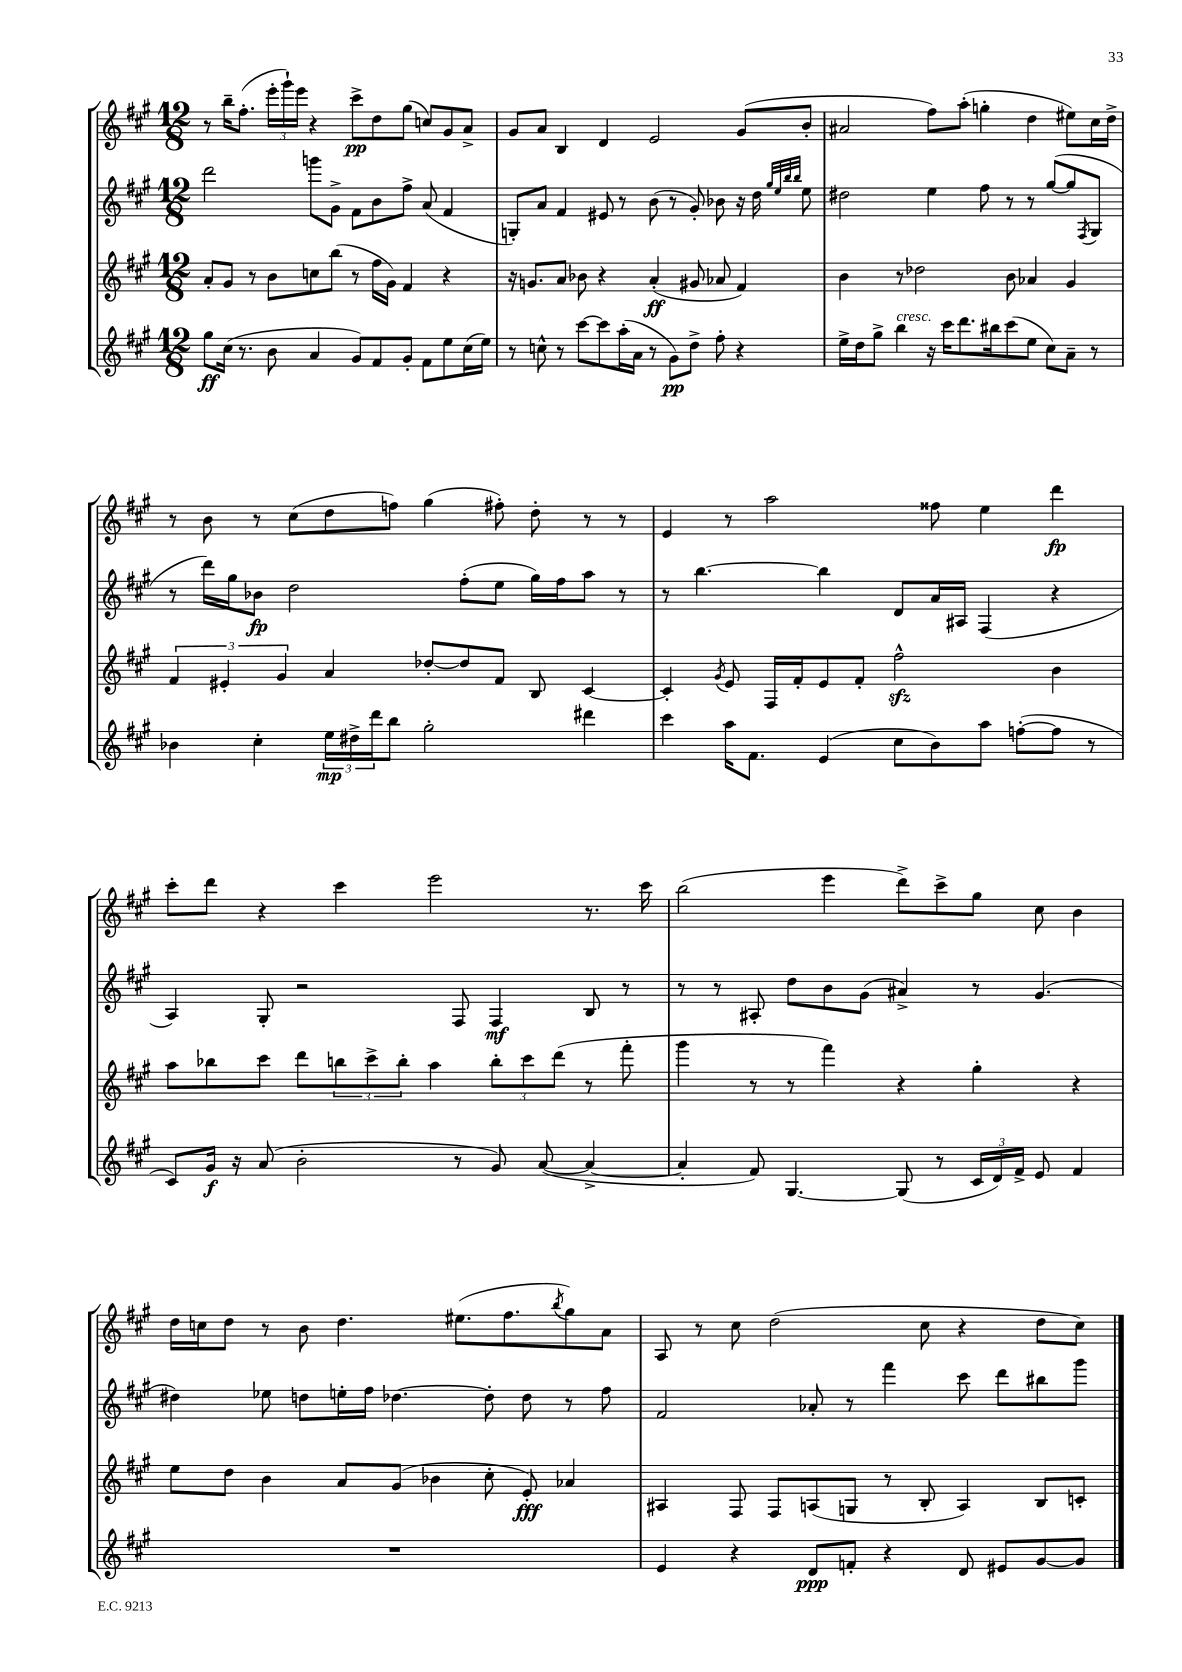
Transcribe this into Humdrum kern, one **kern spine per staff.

**kern	**kern	**kern	**kern
*staff4	*staff3	*staff2	*staff1
*clefG2	*clefG2	*clefG2	*clefG2
*k[f#c#g#]	*k[f#c#g#]	*k[f#c#g#]	*k[f#c#g#]
*M12/8	*M12/8	*M12/8	*M12/8
8gg#	8a'	2ddd	8r
(16cc#	8g#	.	16bb~
8.r	.	.	(8.ff#'
.	8r	.	.
8b	8b	.	24eee'
.	.	.	24ggg#`)
.	.	.	24eee
4a	8cc	8ggg	4r
.	(8bb	8g#^	.
8g#)	8r	8f#	8ccc#^
8f#	16ff#	8b	8dd
.	16g#)	.	.
8g#'	4f#	8ff#^	(8gg#
8f#	.	(8a	8cc)
8ee	4r	4f#	8g#
(16cc#	.	.	8a^
16ee)	.	.	.
=	=	=	=
8r	16r	8G')	8g#
.	8.g	.	.
8cc^^	.	8a	8a
8r	8a	4f#	4B
[8ccc#	8b-	.	.
8ccc#]	4r	8e#	4d
(16aa'	.	8r	.
16a	.	.	.
8r	(4a'	(8b	2e
8g#)	.	8r	.
8dd^	8g#	8g#')	.
8ff#'	8a-	8b-	.
4r	4f#)	16r	(8g#
.	.	16dd	.
.	.	32qqgg#	.
.	.	32qqee	.
.	.	32qqbb	.
.	.	32qqbb	.
.	.	8ee	8b'
=	=	=	=
16ee^	4b	2dd#	2a#
16dd	.	.	.
8gg#^	.	.	.
4bb	8r	.	.
.	2dd-	.	.
16r	.	4ee	8ff#)
16ccc#	.	.	.
8.ddd	.	.	(8aa'
.	.	8ff#	4gg'
16bb#	.	.	.
(8ccc#	8b	8r	.
8ee	4a-	8r	4dd
8cc#)	.	([8gg#	.
8a~	4g#	8gg#]	8ee#)
.	.	8qF#	.
8r	.	8G#	16cc#
.	.	.	16dd^
=	=	=	=
4b-	6f#	8r	8r
.	.	16ddd)	8b
.	6e#'	.	.
.	.	16gg#	.
4cc#'	.	8b-	8r
.	6g#	.	.
.	.	2dd	(8cc#
24ee	4a	.	8dd
24dd#^	.	.	.
24ddd	.	.	.
8bb	.	.	8ff)
2gg#'	[8dd-'	.	(4gg#
.	8dd-]	(8ff#'	.
.	8f#	8ee	8ff#')
.	8B	16gg#)	8dd'
.	.	16ff#	.
4ddd#	[4c#	8aa	8r
.	.	8r	8r
=	=	=	=
4ccc#	4c#']	8r	4e
.	.	[4.bb	.
.	8qg#	.	.
16aa	8e	.	8r
8.f#	.	.	.
.	16F#	.	2aa
.	16f#'	.	.
(4e	8e	4bb]	.
.	8f#'	.	.
8cc#	2ff#^^	8d	.
8b)	.	16a	8ff##
.	.	16A#	.
8aa	.	(4F#	4ee
([8ff'	.	.	.
8ff]	4b	4r	4ddd
8r	.	.	.
=	=	=	=
8c#)	8aa	4A)	8ccc#'
16g#	8bb-	.	8ddd
16r	.	.	.
(8a	8ccc#	8G#'	4r
2b'	8ddd	2r	.
.	12bb	.	4ccc#
.	12ccc#^	.	.
.	12bb'	.	.
.	4aa	.	2eee
8r	.	8F#	.
8g#)	12bb'	4F#	.
.	12ccc#	.	.
([8a	.	.	.
.	(12ddd	.	.
4a^_	8r	8B	8.r
.	8fff#'	8r	.
.	.	.	16ccc#
=	=	=	=
4a']	4ggg#	8r	(2bb
.	.	8r	.
8f#)	8r	8A#'	.
[4.G#	8r	8dd	.
.	4fff#)	8b	4eee
.	.	(8g#	.
(8G#]	4r	4a#^)	8ddd^)
8r	.	.	8ccc#^
24c#	4gg#'	8r	8gg#
24d)	.	.	.
24f#^	.	.	.
8e	.	(4.g#	8cc#
4f#	4r	.	4b
=	=	=	=
1.r	8ee	4dd#)	16dd
.	.	.	16cc
.	8dd	.	8dd
.	4b	8ee-	8r
.	.	8dd	8b
.	8a	16ee'	4.dd
.	.	16ff#	.
.	(8g#	[4.dd-	.
.	4b-	.	.
.	.	.	(8.ee#
.	8cc#'	8dd-']	.
.	.	.	8.ff#
.	8e')	8dd-	.
.	.	.	8qbb
.	4a-	8r	8gg#)
.	.	8ff#	8a
=	=	=	=
4e	4A#	2f#	8A
.	.	.	8r
4r	8F#	.	8cc#
.	8F#	.	(2dd
8d	(8A	8a-'	.
8f'	8G	8r	.
4r	8r	4fff#	.
.	8B'	.	8cc#
8d	4A)	8ccc#	4r
8e#	.	8ddd	.
[8g#	8B	8bb#	8dd
8g#]	8c'	8ggg#	8cc#)
==	==	==	==
*-	*-	*-	*-
